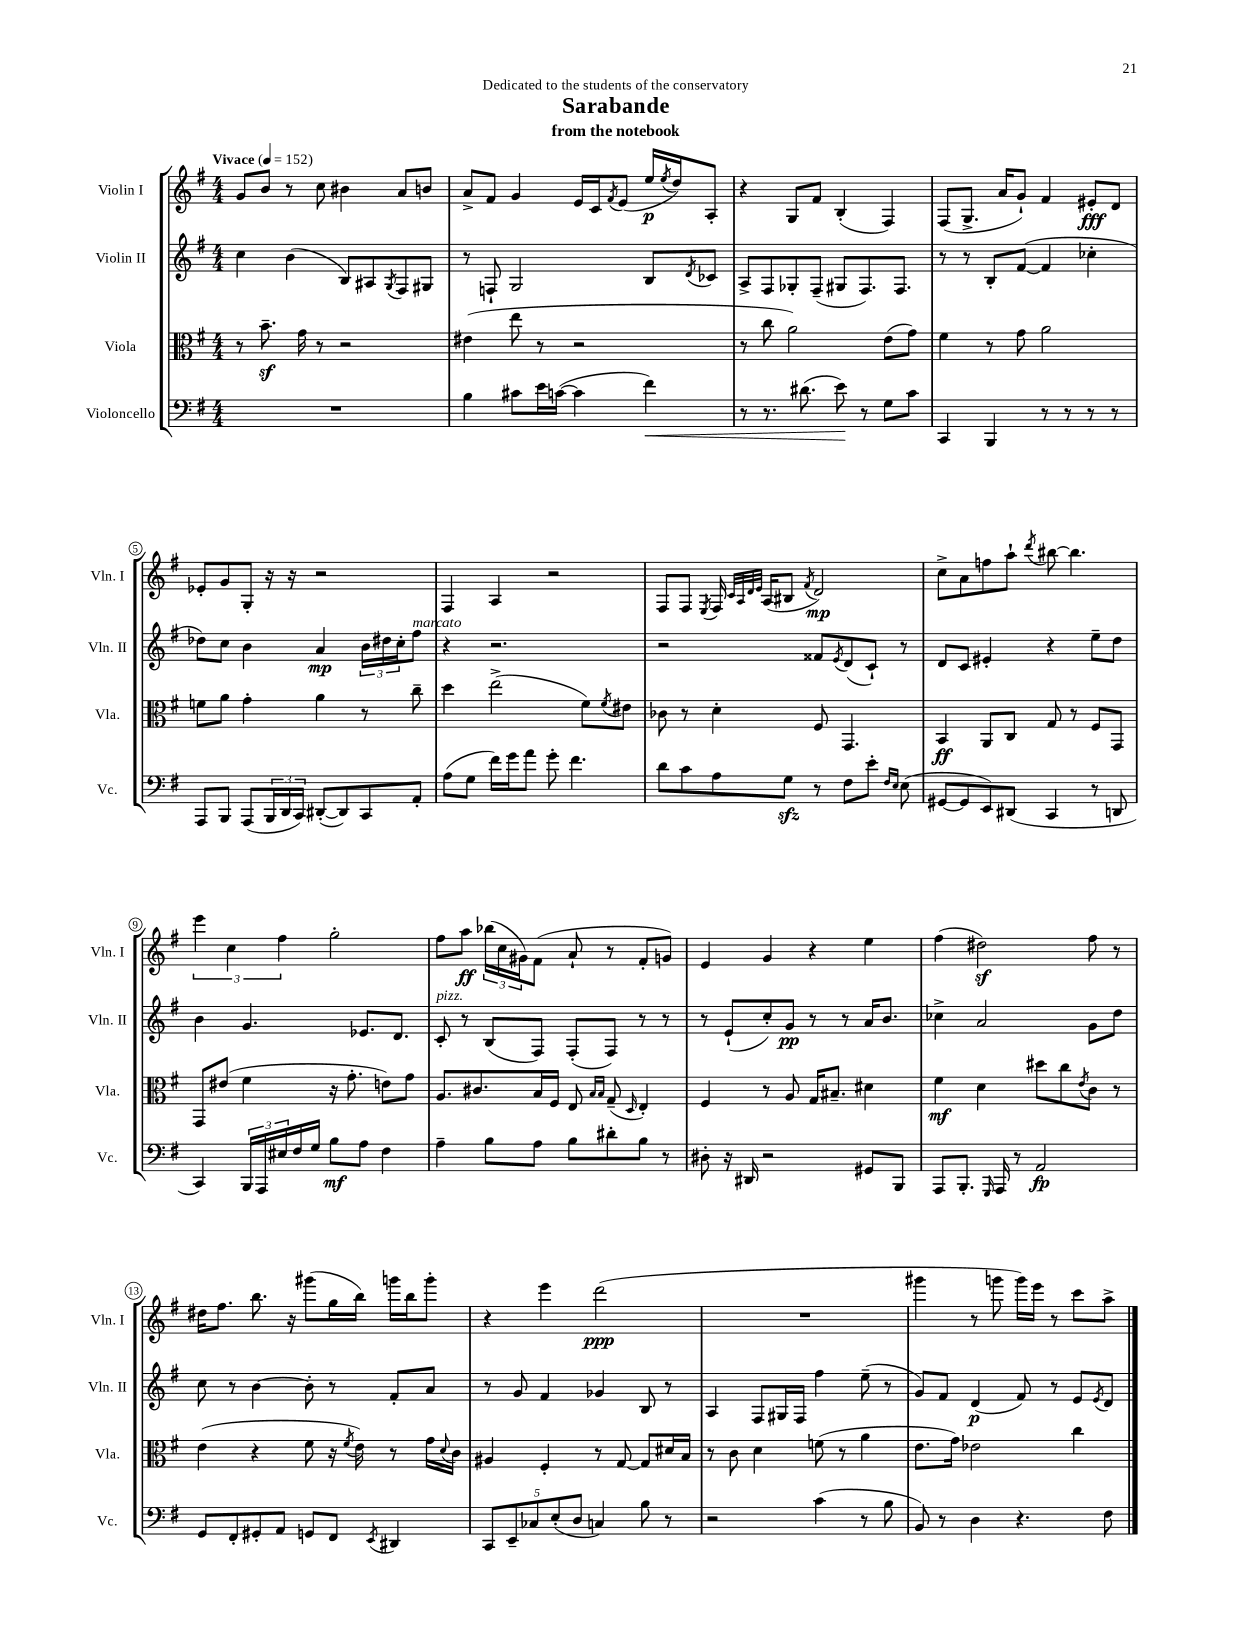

**kern	**kern	**kern	**kern
*staff4	*staff3	*staff2	*staff1
*clefF4	*clefC3	*clefG2	*clefG2
*k[f#]	*k[f#]	*k[f#]	*k[f#]
*M4/4	*M4/4	*M4/4	*M4/4
*MM152	*MM152	*MM152	*MM152
1r	8r	4cc\	8g/L
.	8.b~\	.	8b/J
.	.	(4b\	8r
.	16g\	.	.
.	8r	.	8cc\
.	2r	8B/L)	4b#\
.	.	8A#/	.
.	.	8qG/	.
.	.	8F#/	8a/L
.	.	8G#/J	8b/J
=	=	=	=
4B\	(4e#\	8r	8a^/L
.	.	8F`/	8f#/J
8c#\L	8ee\	2G/	4g/
16e\L	8r	.	.
([16c\JJ	.	.	.
4c\]	2r	.	16e/LL
.	.	.	16c/J
.	.	.	8qf#/
.	.	.	(8e/J
4f#\)	.	8B/L	16ee/LL
.	.	.	8qee/
.	.	.	16dd/J)
.	.	8qd/	.
.	.	8c-/J	8A'/J
=	=	=	=
8r	8r	8A^/L	4r
8.r	8cc\	8F#/	.
.	2a\)	8G-'/	8G/L
(8.d#\	.	.	.
.	.	(8F#~/J	8f#/J
8e\)	.	8G#/L	(4B'/
8r	.	8.F#/)	.
8G\L	(8e\L	.	4F#/)
.	.	8.F#/J	.
8c\J	8g\J)	.	.
=	=	=	=
4CC/	4f#\	8r	(8F#/L
.	.	8r	8.G^/J
4BBB/	8r	8B'/L	.
.	.	.	16a/LK
.	8g\	([8f#/J	8g`/J)
8r	2a\	4f#/]	4f#/
8r	.	.	.
8r	.	4cc-'\	8e#'/L
8r	.	.	8d/J
=	=	=	=
8AAA/L	8f\L	8dd-\L)	8e-'/L
8BBB/J	8a\J	8cc\J	8g/
(8AAA/L	4g'\	4b\	8G'/J
24BBB/L	.	.	16r
24DD/	.	.	.
.	.	.	16r
24CC/JJ)	.	.	.
([8DD#'/L	4a\	4a/	2r
8DD#/])	.	.	.
8CC/	8r	24b\LL	.
.	.	24dd#\	.
.	.	24cc'\J	.
8AA'/J	8cc~\	8ff#\J	.
=	=	=	=
(8A\L	4dd\	4r	4F#/
8G\J	.	.	.
16f#\LL)	(2ee^\	2.r	4A/
16g\J	.	.	.
8a\J	.	.	.
8g'\	.	.	2r
4.f#\	.	.	.
.	8f#\L)	.	.
.	8qf#/	.	.
.	8e#\J	.	.
=	=	=	=
8d\L	8c-\	2r	8F#/L
8c\	8r	.	8F#/J
.	.	.	8qE/
8A\	4d'\	.	16F#/
.	.	.	32qqc/LLL
.	.	.	32qqA/
.	.	.	32qqd/
.	.	.	32qqe/JJJ
.	.	.	(16A/LK
8G\J	.	.	8B#/J
.	.	.	8qf#/
8r	8F#/	8f##/L	2d/)
.	.	8qe/	.
8F#\L	4.GG/	(8d/	.
8e'\J	.	8c`/J)	.
16qqF#/LL	.	.	.
16qqE/JJ	.	.	.
(8E\	.	8r	.
=	=	=	=
[8GG#/L	4BB/	8d/L	8cc^\L
8GG#/]	.	8c/J	8a\
8EE/)	8AA/L	4e#'/	8ff\
(8DD#/J	8C/J	.	8aa`\J
.	.	.	8qddd/
4CC/	8G/	4r	[8bb#\
.	8r	.	4.bb#\]
8r	8F#/L	8ee~\L	.
8DD/	8GG/J	8dd\J	.
=	=	=	=
4CC/)	8GG/L	4b\	6eee\
.	(8e#/J	.	.
.	.	.	6cc\
24BBB/LL	4f#\	4.g/	.
24AAA/	.	.	.
24E#/	.	.	6ff#\
16F#/	.	.	.
16G/JJ	.	.	.
8B\L	16r	.	2gg'\
.	8.g'\	.	.
8A\J	.	8.e-/L	.
4F#\	8e\L)	.	.
.	.	8.d/J	.
.	8g\J	.	.
=	=	=	=
4A~\	8.A/L	8c'/	8ff#\L
.	.	8r	8aa\J
.	8.c#/	.	.
8B\L	.	(8B/L	(24bb-\LL
.	.	.	24cc\
.	.	.	24g#\J)
8A\J	16B/L	8F#/J)	(8f#\J
.	16F#/JJ	.	.
8B\L	8E/	(8F#'/L	8a`/
.	16qqB/LL	.	.
.	16qqB/JJ	.	.
8d#'\	(8G~/	8F#/J)	8r
.	16qqD/	.	.
8B\J	4E'/)	8r	8f#'/L
8r	.	8r	8g/J)
=	=	=	=
8D#'\	4F#/	8r	4e/
16r	.	(8e`/L	.
16DD#/	.	.	.
2r	8r	8cc'/)	4g/
.	8A/	8g/J	.
.	16G/LK	8r	4r
.	8.B#~/J	.	.
.	.	8r	.
8GG#/L	4d#\	16a/LK	4ee\
.	.	8.b/J	.
8BBB/J	.	.	.
=	=	=	=
8AAA/L	4f#\	4cc-^\	(4ff#\
8.BBB'/J	.	.	.
.	4d\	2a/	2dd#\)
16qqGGG/	.	.	.
16AAA/	.	.	.
8r	.	.	.
2AA/	8dd#\L	.	.
.	8cc\	.	.
.	8qe/	.	.
.	8c\J	8g\L	8ff#\
.	8r	8dd\J	8r
=	=	=	=
8GG/L	(4e\	8cc\	16dd#\LK
.	.	.	8.ff#\J
8FF#'/	.	8r	.
8GG#'/	4r	[4b\	8.bb\
8AA/J	.	.	.
.	.	.	16r
8GG/L	8f#\	8b'\]	(8ggg#\L
8FF#/J	16r	8r	16gg\L
.	8qf#/	.	.
.	16e\)	.	16bb\JJ)
8qEE/	.	.	.
4DD#/	8r	8f#'/L	16ggg\LL
.	.	.	16bb\J
.	16g\LL	8a/J	8ggg'\J
.	8qqd/	.	.
.	16c\JJ	.	.
=	=	=	=
10CC/L	4A#/	8r	4r
10EE~/	.	.	.
.	.	8g/	.
10C-/	.	.	.
.	4F#'/	4f#/	4eee\
(10E'/	.	.	.
10D/J	.	.	.
4C/)	8r	4g-/	(2ddd\
.	[8G/	.	.
8B\	8G/]L	8B/	.
8r	16d#/L	8r	.
.	16B/JJ	.	.
=	=	=	=
2r	8r	4A/	1r
.	8c\	.	.
.	4d\	8F#/L	.
.	.	16G#/L	.
.	.	16F#/JJ	.
(4c\	(8f\	4ff#\	.
.	8r	.	.
8r	4a\	(8ee~\	.
8B\	.	8r	.
=	=	=	=
8BB/)	8.e\L	8g/L)	4ggg#\
8r	.	8f#/J	.
.	16g\Jk)	.	.
4D\	2e-\	(4d/	8r
.	.	.	8ggg\
4.r	.	8f#/)	16ggg\LL)
.	.	.	16eee\JJ
.	.	8r	8r
.	4cc\	8e/L	8ccc\L
.	.	8qe/	.
8F#\	.	8d/J	8aa^\J
==	==	==	==
*-	*-	*-	*-
